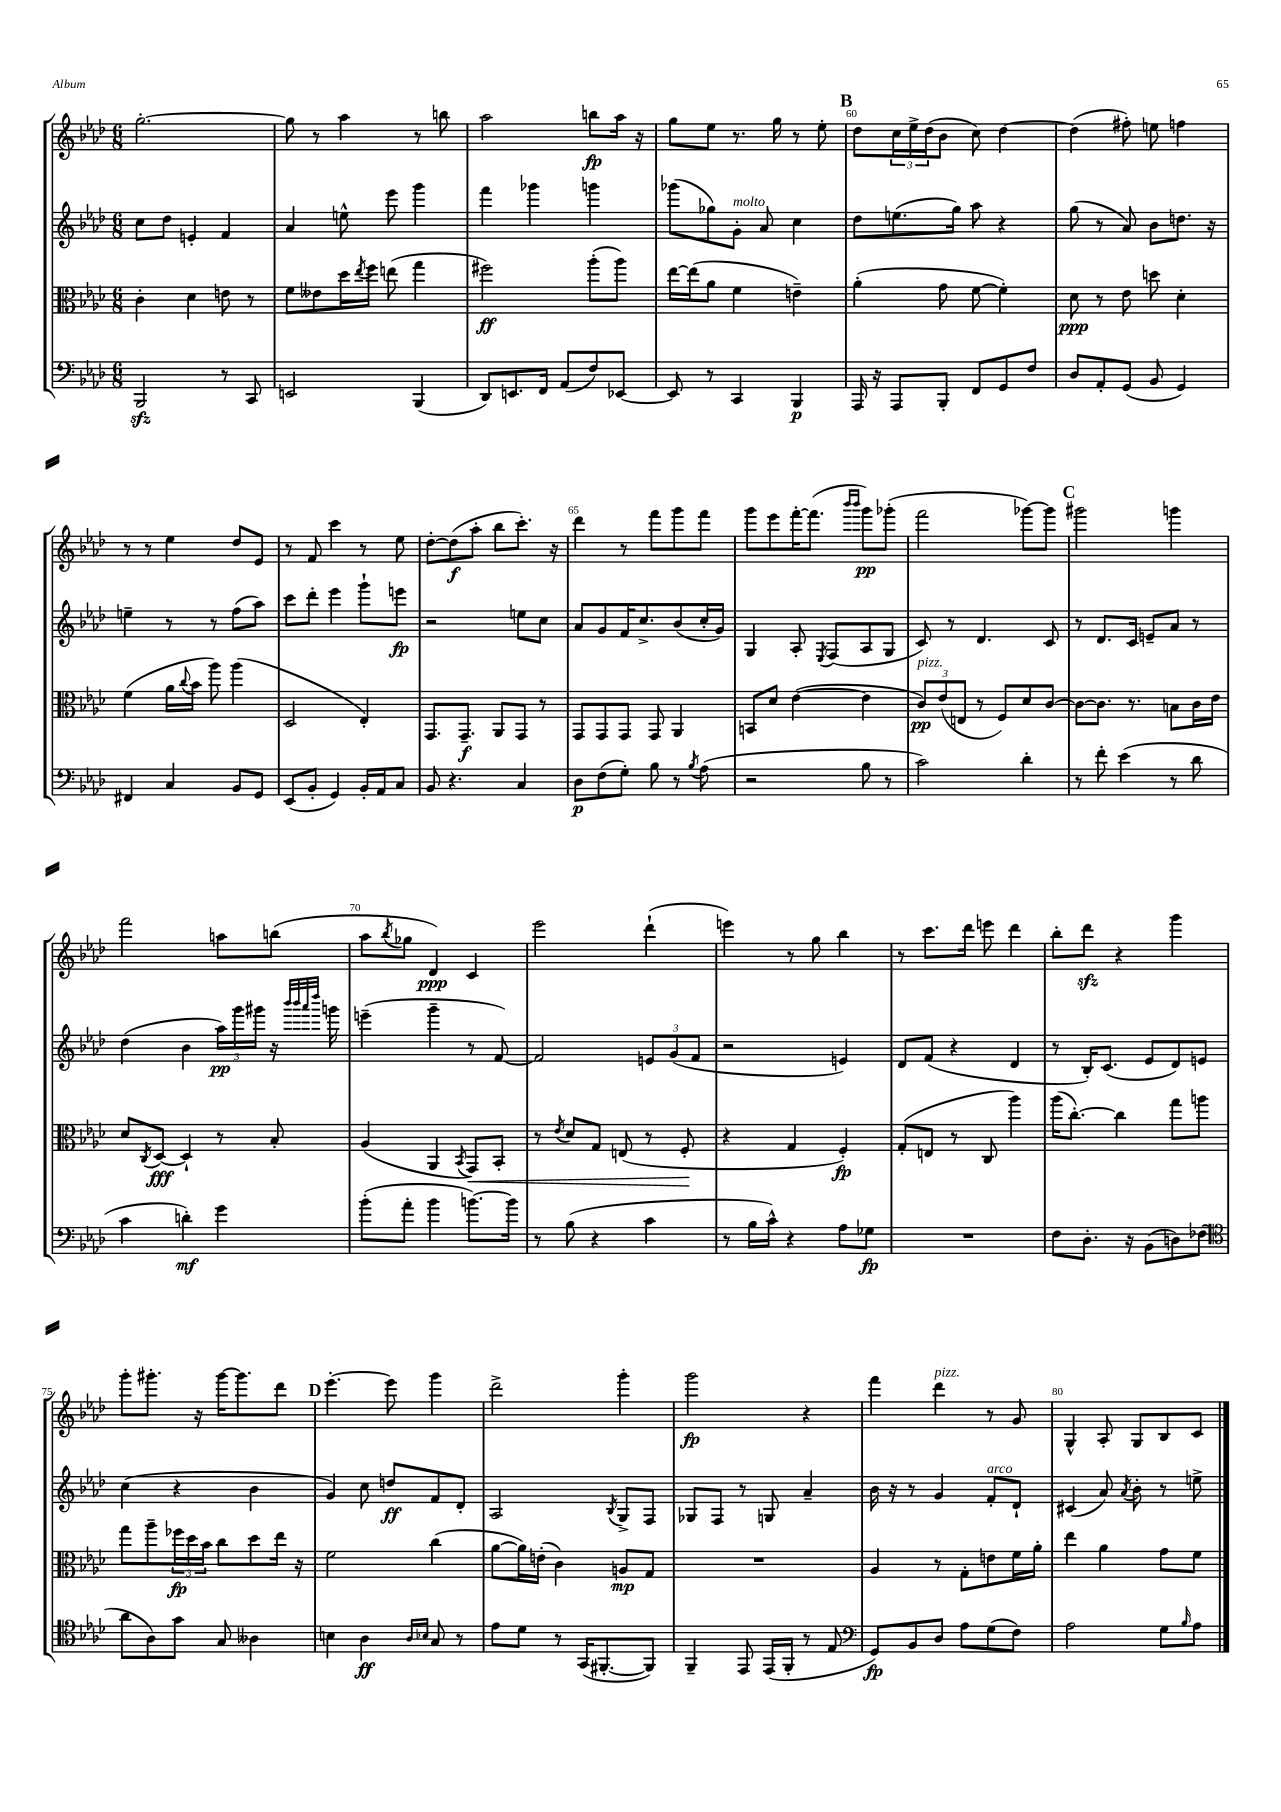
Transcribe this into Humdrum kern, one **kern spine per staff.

**kern	**kern	**kern	**kern
*staff4	*staff3	*staff2	*staff1
*clefF4	*clefC3	*clefG2	*clefG2
*k[b-e-a-d-]	*k[b-e-a-d-]	*k[b-e-a-d-]	*k[b-e-a-d-]
*M6/8	*M6/8	*M6/8	*M6/8
2BBB-/	4c'\	8cc\L	[2.gg'\
.	.	8dd-\J	.
.	4d-\	4e'/	.
8r	8e\	4f/	.
8CC/	8r	.	.
=	=	=	=
2EE/	8f\L	4a-/	8gg\]
.	8e--\	.	8r
.	16dd-\L	8ee^^\	4aa-\
.	8qee-/	.	.
.	16ff\JJ	.	.
.	(8ee\	8eee-\	.
(4BBB-/	4gg\	4ggg\	8r
.	.	.	8bb\
=	=	=	=
8DD-/L)	2ff#\)	4fff\	2aa-\
8.EE/	.	.	.
.	.	4ggg-\	.
16FF/Jk	.	.	.
(8AA-/L	.	.	.
8F/)	(8aa-'\L	4ggg\	8bb\L
[8EE-/J	8aa-\J)	.	16aa-\Jk
.	.	.	16r
=	=	=	=
8EE-/]	[16ee-\LL	(8ggg-\L	8gg\L
.	(16ee-\]J	.	.
8r	8a-\J	8gg-\)	8ee-\J
4CC/	4f\	8g'\J	8.r
.	.	8a-/	.
.	.	.	16gg\
4BBB-/	4e~\)	4cc\	8r
.	.	.	8ee-'\
=	=	=	=
16AAA-/	(4a-'\	8dd-\L	8dd-\L
16r	.	.	.
8AAA-/L	.	(8.ee\	24cc\L
.	.	.	24ee-^\
.	.	.	(24dd-\J
8BBB-'/J	8g\	.	8b-\J
.	.	16gg\Jk)	.
8FF/L	[8f\	8aa-\	8cc\)
8GG/	4f'\])	4r	[4dd-\
8F/J	.	.	.
=	=	=	=
8D-/L	8d-\	(8gg\	(4dd-\]
8AA-'/	8r	8r	.
(8GG/J	8e-\	8a-/)	8ff#'\)
8BB-/	8dd\	8b-\L	8ee\
4GG/)	4d-'\	8.dd\J	4ff\
.	.	16r	.
=	=	=	=
4FF#/	(4f\	4ee~\	8r
.	.	.	8r
4C/	16a-\LL	8r	4ee-\
.	8qqcc/	.	.
.	16b-\JJ	.	.
.	8aa-\)	8r	.
8BB-/L	(4aa-\	(8ff\L	8dd-/L
8GG/J	.	8aa-\J)	8e-/J
=	=	=	=
(8EE-/L	2D-/	8ccc\L	8r
8BB-'/J	.	8ddd-'\J	8f/
4GG/)	.	4eee-\	4ccc\
16BB-'/LL	4E-'/)	8ggg`\L	8r
16AA-/J	.	.	.
8C/J	.	8eee\J	8ee-\
=	=	=	=
8BB-/	8.GG/L	2r	[8dd-'\L
4.r	.	.	(8dd-\]
.	8.GG~/J	.	.
.	.	.	8aa-'\J
.	8AA-/L	.	8bb-\L
4C/	8GG/J	8ee\L	8.ccc'\J)
.	8r	8cc\J	.
.	.	.	16r
=	=	=	=
8D-\L	8GG/L	8a-/L	4ddd-\
(8F\	8GG/	8g/	.
8G'\J)	8GG/J	16f/K	8r
.	.	8.cc^/	.
8B-\	8GG/	.	8fff\L
8r	4AA-/	(8b-/	8ggg\
8qB-/	.	.	.
(8A-\	.	16cc'/L	8fff\J
.	.	16g/JJ)	.
=	=	=	=
2r	8BB/L	4G/	8ggg\L
.	8d-/J	.	8eee-\
.	([4e-\	8A-'/	[16fff'\K
.	.	.	(8.fff\]J
.	.	8qE-/	.
.	.	(8F/L	.
.	.	.	16qqbbb-/LL
.	.	.	16qqbbb-/JJ
8B-\	4e-\]	8A-/	8ggg\L)
8r	.	8G/J	(8ggg-'\J
=	=	=	=
2c\)	12c/L)	8c/)	2fff\
.	(12e-/	.	.
.	.	8r	.
.	12E/J	.	.
.	8r	4.d-/	.
.	8F/L)	.	.
4d-'\	8d-/	.	[8ggg-\L)
.	[8c/J	8c/	8ggg-\]J
=	=	=	=
8r	8c\_L	8r	2ggg#\
8f'\	8.c\]J	8.d-/L	.
(4e-\	.	.	.
.	8.r	16c/Jk	.
.	.	8e~/L	.
8r	8B\L	8a-/J	4ggg\
8d-\	16c\L	8r	.
.	16e-\JJ	.	.
=	=	=	=
4c\	8d-/L	(4dd-\	2fff\
.	8qC/	.	.
.	[8D-/J	.	.
4d'\)	4D-`/]	4b-\	.
4g\	8r	24aa-\LL)	8aa\L
.	.	24ggg\	.
.	.	24ggg#\JJ	.
.	8B-'/	16r	(8bb\J
.	.	32qqbbb-/LLL	.
.	.	32qqbbb-/	.
.	.	32qqaaa-/	.
.	.	32qqdddd-/JJJ	.
.	.	16ggg\	.
=	=	=	=
(8b-'\L	(4A-/	(4eee~\	8aa-\L
.	.	.	8qbb-/
8a-'\J	.	.	8gg-\J
4b-\	4AA-/	4ggg~\	4d-/)
.	8qBB-/	.	.
[8.b\L)	8GG/L)	8r	4c/
.	8BB-'/J	[8f/)	.
16b\]Jk	.	.	.
=	=	=	=
8r	8r	2f/]	2eee-\
.	8qe-/	.	.
(8B-\	8d-/L	.	.
4r	8G/J	.	.
.	(8E/	.	.
4c\	8r	12e/L	(4ddd-`\
.	.	(12g/	.
.	8F'/	.	.
.	.	12f/J	.
=	=	=	=
8r	4r	2r	4eee\)
16B-\LL	.	.	.
16c^^\JJ)	.	.	.
4r	4G/	.	8r
.	.	.	8gg\
8A-\L	4F'/)	4e/)	4bb-\
8G-\J	.	.	.
=	=	=	=
2.r	(8G'/L	8d-/L	8r
.	8E/J	(8f/J	8.ccc\L
.	8r	4r	.
.	.	.	16ddd-\Jk
.	8C/	.	8eee\
.	4aa-\)	4d-/	4ddd-\
=	=	=	=
8F\L	(16aa-\LK	8r	8bb-'\L
.	[8.cc'\J)	.	.
8.D-'\J	.	16B-'/LK)	8ddd-\J
.	.	(8.c/J	.
.	4cc\]	.	4r
16r	.	.	.
(8BB-\L	.	8e-/L	.
8D\)	8gg\L	8d-/)	4ggg\
(8F-\J	8aa\J	8e/J	.
=	=	=	=
*clefC4	*	*	*
8a-\L	8gg\L	(4cc\	8ggg'\L
8A-\)	8aa-~\	.	8.ggg#'\J
8g\J	24ff-\L	4r	.
.	24dd-\	.	.
.	.	.	16r
.	24b-\JJ	.	.
8G/	8cc\L	.	[16ggg#\LK
.	.	.	8.ggg#\]
4A--\	8dd-\	4b-\	.
.	16ee-\Jk	.	8ddd-\J
.	16r	.	.
=	=	=	=
4B\	2f\	4g/)	[4.eee-'\
4A-\	.	8cc\	.
.	.	8dd/L	8eee-\]
16qqA-/LL	.	.	.
16qqB-/JJ	.	.	.
8G/	(4cc\	8f/	4ggg\
8r	.	8d-'/J	.
=	=	=	=
8e-\L	[8a-\L	2A-/	2ddd-^\
8d-\J	16a-\]L)	.	.
.	(16e'\JJ	.	.
8r	4c\)	.	.
(16GG/LK	.	.	.
[8.FF#'/	.	.	.
.	.	8qB-/	.
.	8A/L	8G^/L	4ggg'\
8FF#/]J)	8G/J	8F/J	.
=	=	=	=
4FF~/	2.r	8G-/L	2ggg\
.	.	8F/J	.
8EE-/	.	8r	.
(16EE-/LL	.	8G/	.
16FF'/JJ	.	.	.
8r	.	4a-~/	4r
8E-/	.	.	.
=	=	=	=
*clefF4	*	*	*
8GG/L)	4A-/	16b-\	4fff\
.	.	16r	.
8BB-/	.	8r	.
8D-/J	8r	4g/	4ddd-\
8A-\L	8G'\L	.	.
(8G\	8e\	8f'/L	8r
8F\J)	16f\L	8d-`/J	8g/
.	16a-'\JJ	.	.
=	=	=	=
2A-\	4ee-\	(4c#/	4G^^/
.	4a-\	8a-/)	8A-'/
.	.	8qa-/	.
.	.	8b-'\	8G/L
8G\L	8g\L	8r	8B-/
16qqB-/	.	.	.
8A-\J	8f\J	8ee^\	8c/J
==	==	==	==
*-	*-	*-	*-
